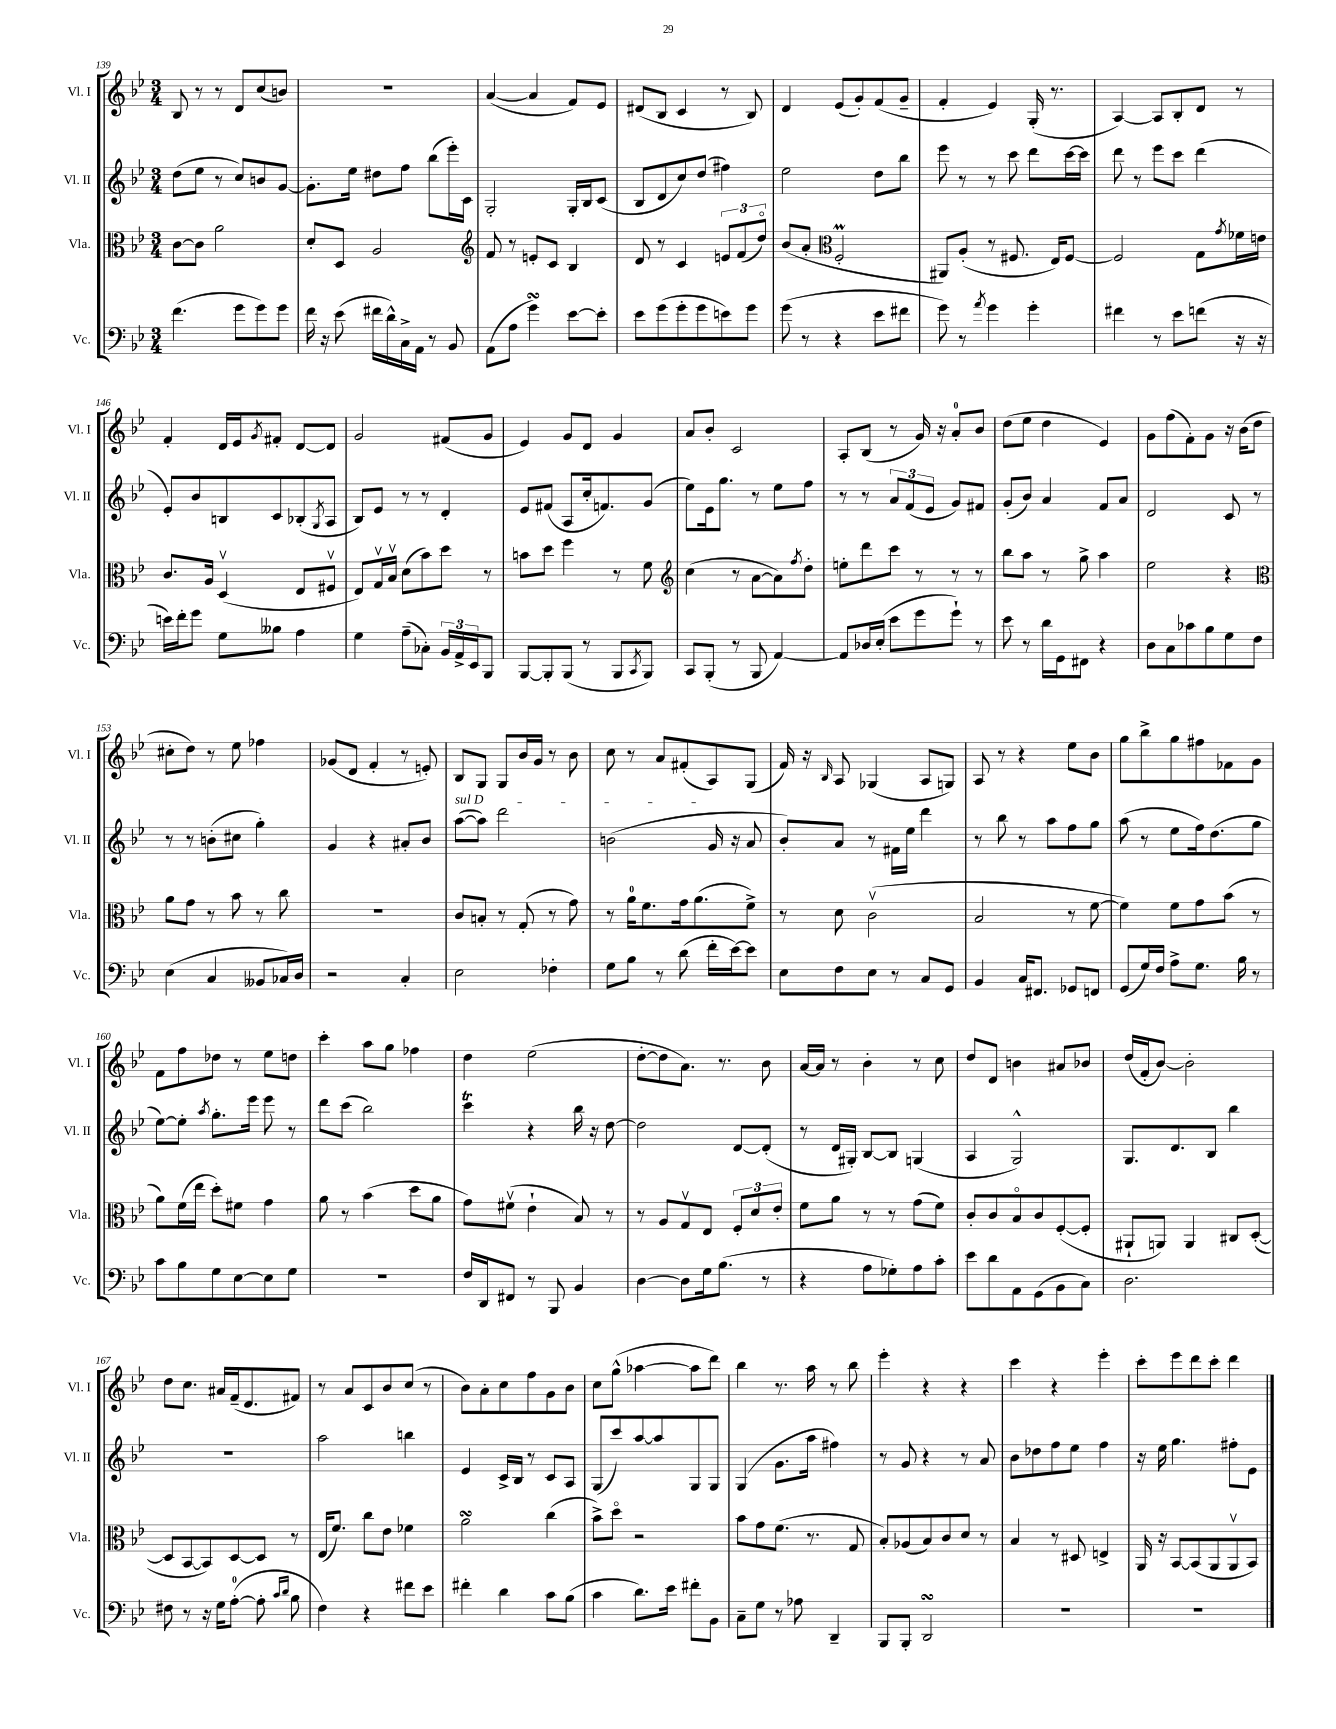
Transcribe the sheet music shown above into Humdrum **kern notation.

**kern	**kern	**kern	**kern
*staff4	*staff3	*staff2	*staff1
*clefF4	*clefC3	*clefG2	*clefG2
*k[b-e-]	*k[b-e-]	*k[b-e-]	*k[b-e-]
*M3/4	*M3/4	*M3/4	*M3/4
(4.f	[8c	(8dd	8B-
.	8c]	8ee-	8r
.	2a	8r	8r
8g	.	8cc)	8d
8g)	.	8b	(8cc
8g	.	[8g	8b)
=	=	=	=
16f	8d'	8.g']	2.r
16r	.	.	.
(8e-	8D	.	.
.	.	16ee-	.
16f#	2A	8dd#	.
16d^^)	.	.	.
16C^	.	8ff	.
16AA	.	.	.
8r	.	(8bb-	.
8BB-	.	16eee-')	.
.	.	16c	.
=	=	=	=
*	*clefG2	*	*
(8AA	8f	2G'	([4a
8A	8r	.	.
4g)	8e'	.	4a]
.	8c	.	.
[8e-	4B-	16G'	8f)
.	.	16B-	.
8e-']	.	(8c	8e-
=	=	=	=
8e-	8d	8B-	(8d#
(8g	8r	8d	8B-
8g'	4c	8cc)	4c
8g	.	(8dd	.
8e)	12e	4ff#)	8r
.	(12f	.	.
8g	.	.	8B-)
.	12ddo)	.	.
=	=	=	=
(8g	(8b-	2ee-	4d
8r	8a'	.	.
*	*clefC3	*	*
4r	2F'	.	(8e-
.	.	.	8g')
8e-	.	8dd	(8f
8f#	.	8bb-	8g~
=	=	=	=
8g)	8AA#)	8eee-	4f'
8r	(8A'	8r	.
8qa	.	.	.
4g	8r	8r	4e-)
.	8.F#	8ccc	.
4g'	.	8ddd	(16G'
.	16E-)	.	8.r
.	[8F#	[16ccc	.
.	.	16ccc]	.
=	=	=	=
4f#	2F#]	8ddd	[4A)
.	.	8r	.
8r	.	8eee-	8A]
8e-	.	8ccc	8B-'
(8f	8G	(4ddd	8d
.	8qg	.	.
16r	16f-	.	8r
16r	16e	.	.
=	=	=	=
16e)	8.c	8e-')	4f'
16f'	.	.	.
8g	.	8b-	.
.	16A	.	.
8G	(4Dv	8B	16d
.	.	.	16e-
.	.	.	8qg
8B--	.	8c	8f#'
4A	8E-	(8B-'	[8d
.	.	8qG	.
.	8F#v	8A	8d]
=	=	=	=
4G	8E-)	8B-)	2g
.	16Gv	8e-	.
.	16B-v	.	.
(8A~	(8d	8r	.
8C-')	8b-)	8r	.
24BB-	8dd	4d'	(8f#
24AA^	.	.	.
24EE-	.	.	.
8BBB-	8r	.	8g
=	=	=	=
[8BBB-	8b	8e-	4e-)
8BBB-']	8dd	(8f#	.
(8BBB-	4ff	8A	8g
8r	.	16cc'	8d
.	.	8.f)	.
8BBB-	8r	.	4g
8qCC	.	.	.
8BBB-)	8f	(8g	.
=	=	=	=
*	*clefG2	*	*
8CC	(4cc	8ee-)	8a
(8BBB-'	.	16e-	8b-'
.	.	8.gg	.
8r	8r	.	2c
8BBB-	[8a	8r	.
[4AA)	8a])	8ee-	.
.	8qff	.	.
.	8dd'	8ff	.
=	=	=	=
8AA]	8ee'	8r	8A'
16D-	8ddd	8r	(8B-
(16E-'	.	.	.
8e-	8ccc	12a	8r
.	.	(12f	.
8g	8r	.	16g)
.	.	12e-	.
.	.	.	16r
8g`)	8r	8g)	8a'
8r	8r	8f#	8b-
=	=	=	=
8e-	8bb-	(8g'	(8dd
8r	8aa	8b-)	8ee-
16d	8r	4a	4dd
16GG	.	.	.
8FF#	8gg^	.	.
4r	4aa	8f	4e-)
.	.	8a	.
=	=	=	=
8D	2ee-	2d	8g
8C	.	.	(8ff
8c-	.	.	8f')
8B-	.	.	8g
8G	4r	8c	16r
.	.	.	(16b-
8F	.	8r	8dd
=	=	=	=
*	*clefC3	*	*
(4E-	8a	8r	8cc#'
.	8g	8r	8dd)
4C	8r	(8b'	8r
.	8b-	8cc#	8ee-
8BB--	8r	4gg')	4ff-
16C-)	8cc	.	.
16D	.	.	.
=	=	=	=
2r	2.r	4g	(8g-
.	.	.	8d
.	.	4r	4f'
4C'	.	8a#'	8r
.	.	8b-	8e')
=	=	=	=
2E-	8c	([8aa	8B-
.	8B'	8aa])	8G
.	8r	2ddd	8G
.	(8G'	.	16b-
.	.	.	16g
4F-'	8r	.	8r
.	8g)	.	8b-
=	=	=	=
8G	8r	(2b	8cc
8B-	16a	.	8r
.	8.f	.	.
8r	.	.	8a
(8d	16g	.	(8f#'
.	(8.a	.	.
16f'	.	16g	8A)
[16e-)	.	16r	.
8e-]	8f^)	8a	(8G
=	=	=	=
8E-	8r	8b-')	16f)
.	.	.	16r
.	.	.	16qqB-
8F	8d	8a	8A
8E-	(2cv	8r	(4G-
8r	.	16f#	.
.	.	16ee-	.
8C	.	4ddd	8A
8GG	.	.	8G)
=	=	=	=
4BB-	2B-	8r	8A
.	.	8bb-	8r
16C	.	8r	4r
8.FF#	.	.	.
.	.	8aa	.
8GG-	8r	8ff	8ee-
8FF	[8f	8gg	8b-
=	=	=	=
(8GG	4f])	(8aa	8gg
16G)	.	8r	8bb-^
16F	.	.	.
8A^	8f	8ee-	8gg
8.G	8g	16ff)	8ff#
.	.	(8.dd	.
.	(8b-	.	8f-
16B-	.	.	.
8r	8r	8gg	8g
=	=	=	=
8c	8a)	[8ee-)	8f
8B-	(16f	8ee-']	8ff
.	16ee-	.	.
.	.	8qaa	.
8G	8dd')	8.gg'	8dd-
[8E-	8f#	.	8r
.	.	16eee-	.
8E-]	4g	8eee-	8ee-
8G	.	8r	8dd
=	=	=	=
2.r	8a	8ddd	4ccc'
.	8r	(8ccc	.
.	(4b-	2bb-)	8aa
.	.	.	8gg
.	8dd	.	4ff-
.	8a	.	.
=	=	=	=
16F	8g)	4ccc	4dd
16DD	.	.	.
8FF#	(8f#v	.	.
8r	4e-`	4r	(2ee-
8BBB-	.	.	.
4BB-	8B-)	16bb-	.
.	.	16r	.
.	8r	[8dd	.
=	=	=	=
[4D	8r	2dd]	[8dd'
.	8A	.	8dd]
8D]	8Gv	.	8.a)
16G	8E-	.	.
(8.B-	.	.	8.r
.	12F'	[8d	.
.	12d	.	.
8r	.	(8d']	8b-
.	12e-'	.	.
=	=	=	=
4r	8f	8r	[16a
.	.	.	16a]
.	8a	16d	8r
.	.	16G#')	.
8A	8r	[8B-	4b-'
8G-')	8r	8B-]	.
8A	(8g	(4G	8r
8c'	8f)	.	8cc
=	=	=	=
8e-	8c'	4A	8dd
8d	8c	.	8d
8AA	8B-o	2G^^)	4b
(8GG	8c	.	.
8BB-	([8F'	.	8a#
8C)	8F']	.	8b-
=	=	=	=
2.D	8AA#`	8.G	(16dd
.	.	.	16f'
.	8AA)	.	[8b-)
.	.	8.d	.
.	4AA	.	2b-']
.	.	8B-	.
.	8C#	4bb-	.
.	([8D'	.	.
=	=	=	=
8F#	8D]	2.r	8dd
8r	[8BB-	.	8.cc
16r	8BB-])	.	.
16G	.	.	16a#
([8A'	[8D	.	(16f~
.	.	.	8.d
8A']	8D]	.	.
16qqc	.	.	.
16qqd	.	.	.
8B-	8r	.	8f#)
=	=	=	=
4F)	(16E-	2aa	8r
.	8.f)	.	.
.	.	.	8a
4r	8cc	.	8c
.	8e-	.	8b-
8f#	4f-	4bb	(8cc
8e-	.	.	8r
=	=	=	=
4f#'	2a	4e-	8b-)
.	.	.	8a'
4d	.	16c^	8cc
.	.	16B-	.
.	.	8r	8ff
8c	(4cc	8c	8g
(8B-	.	8A	8b-
=	=	=	=
4c	8b-^)	(8G	8cc
.	8ddo	8ccc)	(8gg^^
8.d)	2r	[8aa	[4aa-
.	.	8aa]	.
16e-	.	.	.
8f#'	.	8G	8aa-]
8BB-	.	8G	8ddd)
=	=	=	=
8C~	8b-	(4G	4bb-
8G	8g	.	.
8r	(8.f	8.g	8.r
8A-	.	.	.
.	8.r	16aa	16aa
4DD~	.	4ff#)	8r
.	8G	.	8bb-
=	=	=	=
8BBB-	8B-')	8r	4eee-'
8BBB-'	(8A-	8g	.
2DD	8B-)	4r	4r
.	8c	.	.
.	8d	8r	4r
.	8r	8a	.
=	=	=	=
2.r	4B-	8b-	4ccc
.	.	8dd-	.
.	8r	8ff	4r
.	8D#	8ee-	.
.	4E^	4ff	4eee-'
=	=	=	=
2.r	16AA	16r	8ccc'
.	16r	16ee-	.
.	[8BB-	4.gg	8eee-
.	(8BB-]	.	8ddd
.	8AA	.	8ccc'
.	8AAv	8ff#'	4ddd
.	8BB-)	8e-	.
==	==	==	==
*-	*-	*-	*-
